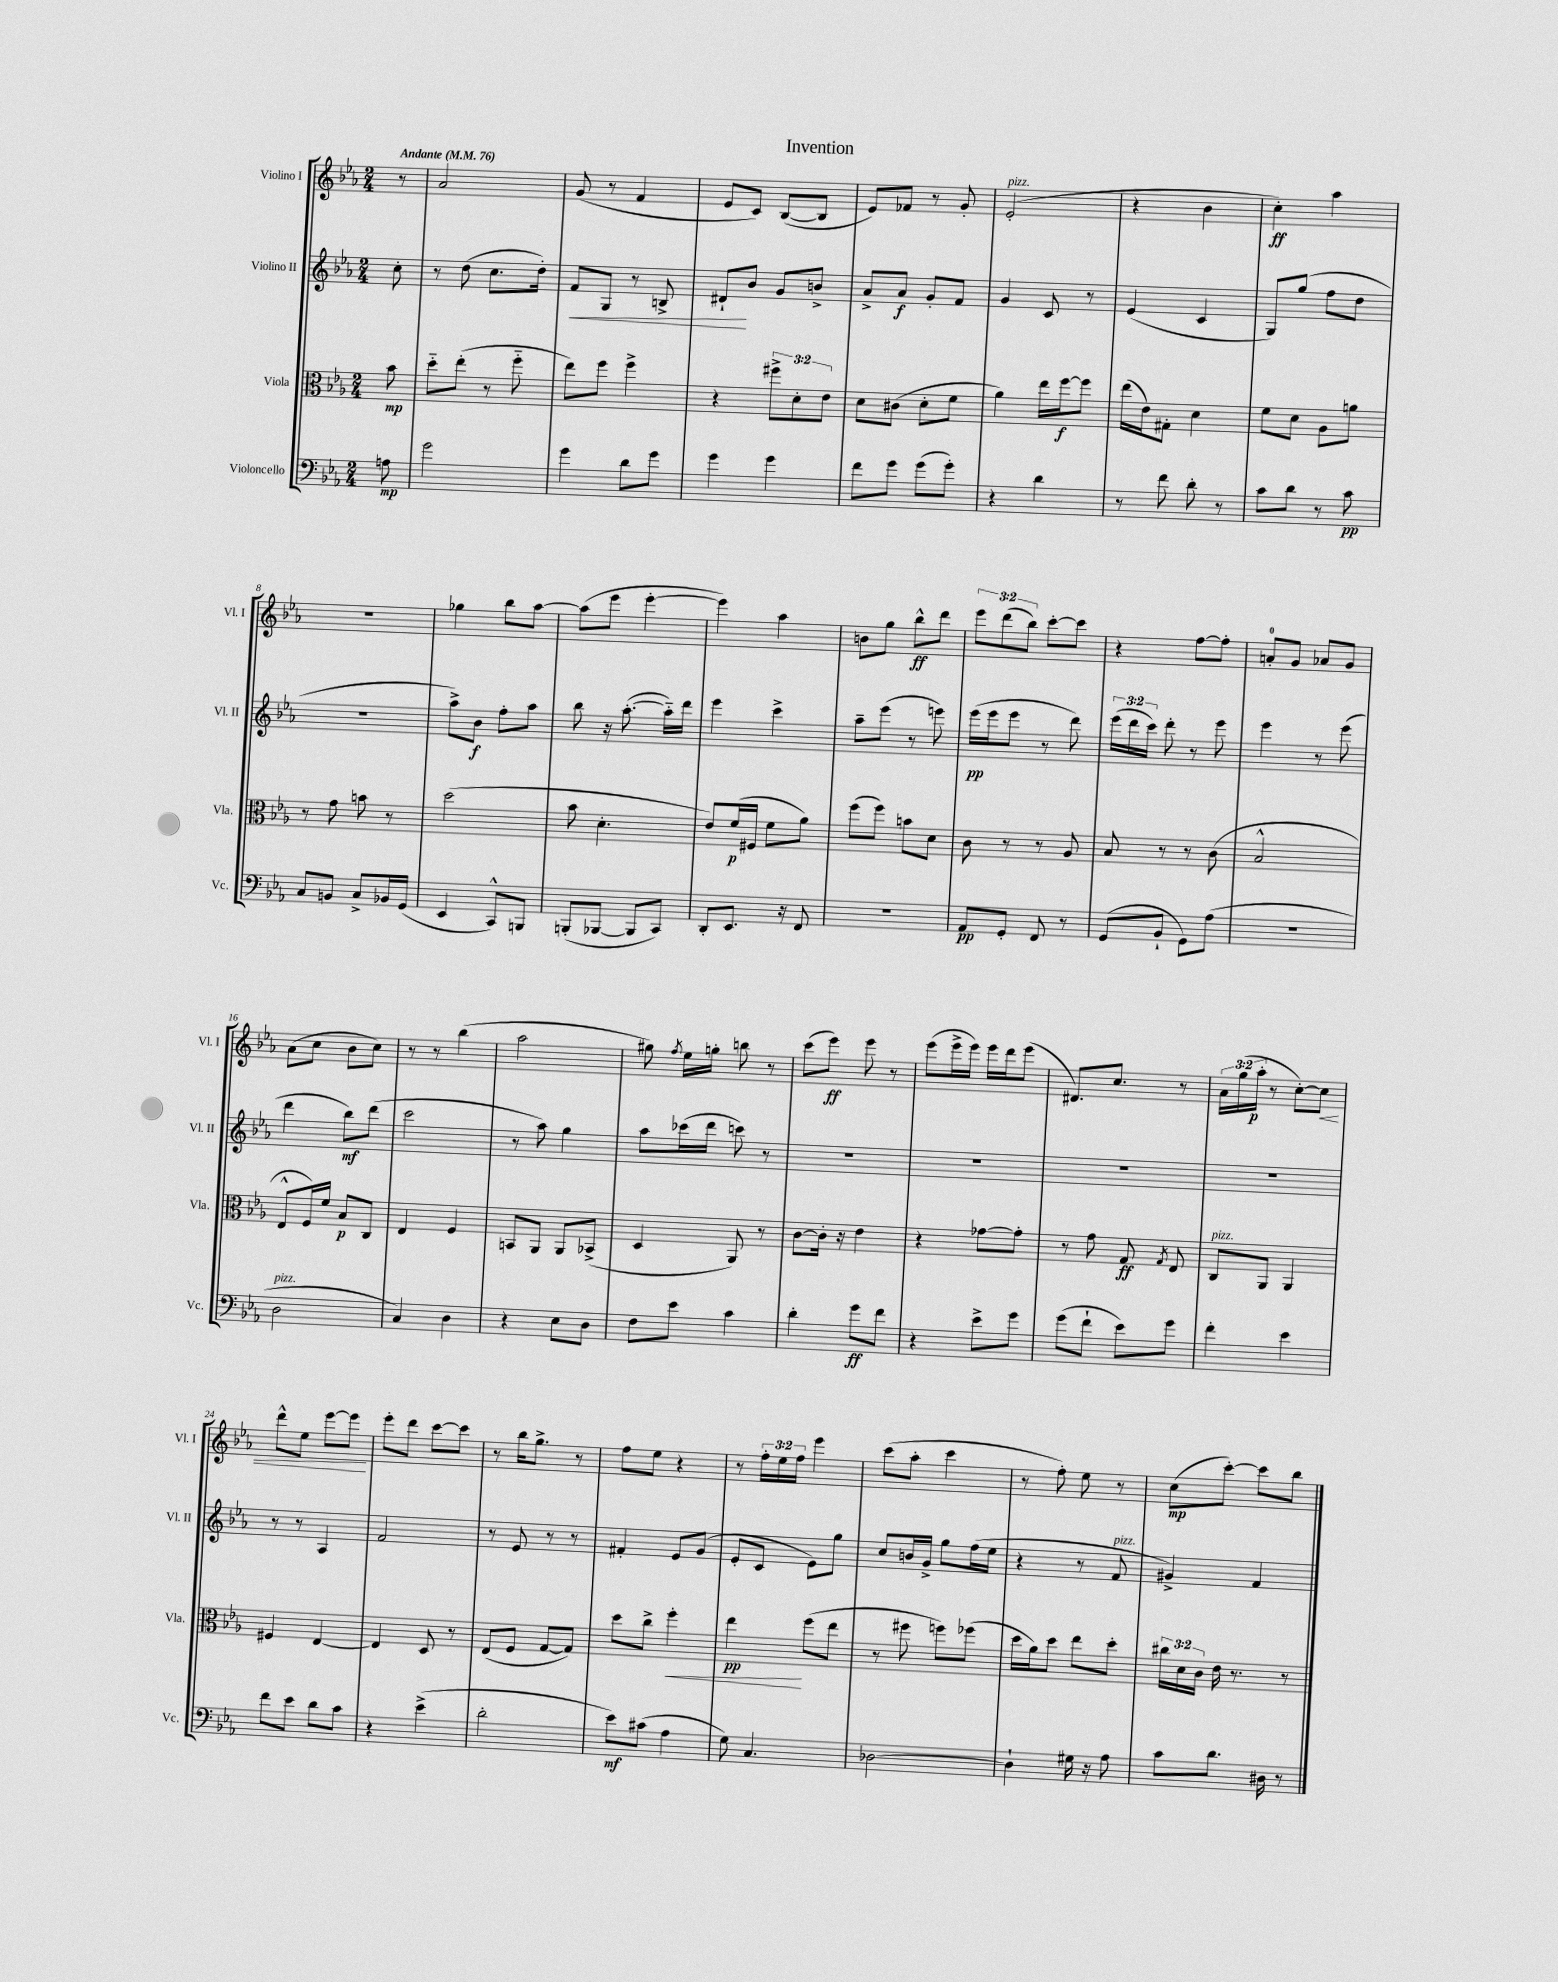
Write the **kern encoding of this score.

**kern	**dynam	**kern	**dynam	**kern	**dynam	**kern	**dynam
*part4	*part4	*part3	*part3	*part2	*part2	*part1	*part1
*staff4	*staff4	*staff3	*staff3	*staff2	*staff2	*staff1	*staff1
*I"Violoncello	*	*I"Viola	*	*I"Violino II	*	*I"Violino I	*
*I'Vc.	*	*I'Vla.	*	*I'Vl. II	*	*I'Vl. I	*
*clefF4	*	*clefC3	*	*clefG2	*	*clefG2	*
*k[b-e-a-]	*	*k[b-e-a-]	*	*k[b-e-a-]	*	*k[b-e-a-]	*
*M2/4	*	*M2/4	*	*M2/4	*	*M2/4	*
*MM76	*	*MM76	*	*MM76	*	*MM76	*
=	=	=	=	=	=	=	=
!	!	!	!	!	!	!LO:TX:a:B:t=Andante	!
8An\	mp	8b-\	mp	8cc'\	.	8r	.
=1	=1	=1	=1	=1	=1	=1	=1
2g\	.	8dd\L	.	8r	.	2a-/	.
.	.	(8ee-'\J	.	(8dd\	.	.	.
.	.	8r	.	8.cc\L	.	.	.
.	.	8ff\	.	.	.	.	.
.	.	.	.	16dd'\Jk)	.	.	.
=2	=2	=2	=2	=2	=2	=2	=2
!	!	!	!	!	!LO:HP:b	!	!
4g\	.	8ee-\L)	.	8f/L	<	(8g/	.
.	.	8ff\J	.	8G/J	.	8r	.
8d\L	.	4ff^\	.	8r	.	4f/	.
8g\J	.	.	.	8Bn^/	.	.	.
=3	=3	=3	=3	=3	=3	=3	=3
4g\	.	4r	.	8d#X`/L	.	8e-/L	.
.	.	.	.	8b-/J	[	8c/J)	.
4g\	.	12ff#X^\L	.	8g/L	.	([8B-/L	.
.	.	12d'\	.	.	.	.	.
.	.	.	.	8bn^/J	.	8B-/J]	.
.	.	12e-\J	.	.	.	.	.
=4	=4	=4	=4	=4	=4	=4	=4
8f\L	.	8d\L	.	8a-^/L	.	8e-/L)	.
8g\J	.	(8c#X\J	.	8a-/J	f	8f-X/J	.
(8g\L	.	8d'\L	.	8g'/L	.	8r	.
8g'\J)	.	8f\J	.	8f/J	.	8g'/	.
=5	=5	=5	=5	=5	=5	=5	=5
!	!	!	!	!	!	!LO:TX:a:i:t=pizz.	!
4r	.	4a-\)	.	4g/	.	(2e-'/	.
4d\	.	16ee-\LL	.	8c/	.	.	.
.	.	[16ff\J	f	.	.	.	.
.	.	8ff\J]	.	8r	.	.	.
=6	=6	=6	=6	=6	=6	=6	=6
8r	.	(16ee-\LL	.	(4e-/	.	4r	.
.	.	16e-\J)	.	.	.	.	.
8f\	.	8G#X'\J	.	.	.	.	.
8d'\	.	4d\	.	4c/	.	4b-\	.
8r	.	.	.	.	.	.	.
=7	=7	=7	=7	=7	=7	=7	=7
8c\L	.	8f\L	.	8G/L)	.	4cc'\)	ff
8d\J	.	8d\J	.	(8gg/J	.	.	.
8r	.	8A-\L	.	8ff\L	.	4aa-\	.
8c\	pp	8an\J	.	8dd\J	.	.	.
!!LO:LB:g=z
=8	=8	=8	=8	=8	=8	=8	=8
8C/L	.	8r	.	2r	.	2r	.
8BBn/J	.	8g\	.	.	.	.	.
8C^/L	.	8bn\	.	.	.	.	.
16BB-X/L	.	8r	.	.	.	.	.
(16GG/JJ	.	.	.	.	.	.	.
=9	=9	=9	=9	=9	=9	=9	=9
4EE-/	.	(2dd\	.	8aa-^\L)	.	4gg-X\	.
.	.	.	.	8b-\J	f	.	.
8CC^^/L)	.	.	.	8ff'\L	.	8bb-\L	.
8BBBn/J	.	.	.	8aa-\J	.	[8aa-\J	.
=10	=10	=10	=10	=10	=10	=10	=10
(8BBBn'/L	.	8b-\	.	8bb-\	.	(8aa-\L]	.
[8BBB-X/J	.	4.d'\	.	16r	.	8eee-\J	.
.	.	.	.	([8.aa-'\	.	.	.
8BBB-/L]	.	.	.	.	.	[4eee-'\	.
8CC/J)	.	.	.	16aa-\LL])	.	.	.
.	.	.	.	16ddd\JJ	.	.	.
=11	=11	=11	=11	=11	=11	=11	=11
8DD'/L	.	8e-/L)	.	4eee-\	.	4eee-\])	.
8.EE-/J	.	(16f/L	p	.	.	.	.
.	.	16F#X/JJ	.	.	.	.	.
.	.	8f\L	.	4ccc^\	.	4aa-\	.
16r	.	.	.	.	.	.	.
8FF/	.	8a-\J)	.	.	.	.	.
=12	=12	=12	=12	=12	=12	=12	=12
2r	.	(8ff\L	.	8aa-~\L	.	8bn\L	.
.	.	8ff\J)	.	(8eee-\J	.	8gg\J	.
.	.	8bn\L	.	8r	.	8bb-^^\L	ff
.	.	8d\J	.	8eeen\)	.	8ddd\J	.
=13	=13	=13	=13	=13	=13	=13	=13
8AA-/L	pp	8c\	.	(16eee-\LL	pp	12eee-\L	.
.	.	.	.	16eee-\J	.	.	.
.	.	.	.	.	.	(12ddd\	.
8GG'/J	.	8r	.	8eee-\J	.	.	.
.	.	.	.	.	.	12bb-\J)	.
8FF/	.	8r	.	8r	.	[8ccc'\L	.
8r	.	8A-/	.	8ddd\)	.	8ccc\J]	.
=14	=14	=14	=14	=14	=14	=14	=14
(8GG/L	.	8B-/	.	(24eee-\LL	.	4r	.
.	.	.	.	24ddd\	.	.	.
.	.	.	.	24ccc\JJ)	.	.	.
8BB-`/J	.	8r	.	8ddd'\	.	.	.
8GG\L)	.	8r	.	8r	.	[8ff\L	.
(8A-\J	.	(8c\	.	8eee-\	.	8ff'\J]	.
=15	=15	=15	=15	=15	=15	=15	=15
2r	.	2B-^^/	.	4eee-\	.	8an'/L	.
.	.	.	.	.	.	8g/J	.
.	.	.	.	8r	.	8a-X/L	.
.	.	.	.	(8eee-\	.	8g/J	.
!!LO:LB:g=z
=16	=16	=16	=16	=16	=16	=16	=16
!LO:TX:a:i:t=pizz.	!	!	!	!	!	!	!
2D\	.	8E-^^/L	.	4ddd\	.	(8a-\L	.
.	.	16F/L)	.	.	.	8cc\J	.
.	.	16f/JJ	.	.	.	.	.
.	.	8B-/L	p	8bb-\L)	mf	8b-\L	.
.	.	8C/J	.	(8ddd\J	.	8cc\J)	.
=17	=17	=17	=17	=17	=17	=17	=17
4C/)	.	4E-/	.	2ccc\	.	8r	.
.	.	.	.	.	.	8r	.
4D\	.	4F/	.	.	.	(4bb-\	.
=18	=18	=18	=18	=18	=18	=18	=18
4r	.	8BBn/L	.	8r	.	2aa-\	.
.	.	8AA-/J	.	8aa-\)	.	.	.
8E-\L	.	8AA-/L	.	4gg\	.	.	.
8D\J	.	(8BB-X^/J	.	.	.	.	.
=19	=19	=19	=19	=19	=19	=19	=19
8F\L	.	4D/	.	8aa-\L	.	8gg#X\)	.
.	.	.	.	.	.	8qff/	.
8e-\J	.	.	.	(16ccc-X\L	.	16ee-\LL	.
.	.	.	.	16ddd\JJ	.	16ggn'\JJ	.
4c\	.	8AA-/)	.	8cccn\)	.	8bbn\	.
.	.	8r	.	8r	.	8r	.
=20	=20	=20	=20	=20	=20	=20	=20
4d'\	.	[8c\L	.	2r	.	(8ccc\L	.
.	.	16c'\Jk]	.	.	.	8eee-\J)	ff
.	.	16r	.	.	.	.	.
8g\L	ff	4e-\	.	.	.	8eee-\	.
8f\J	.	.	.	.	.	8r	.
=21	=21	=21	=21	=21	=21	=21	=21
4r	.	4r	.	2r	.	(8eee-\L	.
.	.	.	.	.	.	16eee-^\L	.
.	.	.	.	.	.	16eee-\JJ)	.
8e-^\L	.	[8g-X\L	.	.	.	16eee-\LL	.
.	.	.	.	.	.	16ddd\J	.
8g\J	.	8g-'\J]	.	.	.	(8eee-\J	.
=22	=22	=22	=22	=22	=22	=22	=22
(8g\L	.	8r	.	2r	.	8.d#X/L)	.
8f`\J	.	8g\	.	.	.	.	.
.	.	.	.	.	.	8.cc/J	.
8e-\L)	.	8G/	ff	.	.	.	.
.	.	8qG/	.	.	.	.	.
8g\J	.	8E-/	.	.	.	8r	.
=23	=23	=23	=23	=23	=23	=23	=23
!	!	!LO:TX:a:i:t=pizz.	!	!	!	!	!
4f'\	.	8C/L	.	2r	.	24a-\LL	.
.	.	.	.	.	.	(24gg\	.
.	.	.	.	.	.	24aa-'\JJ	p
.	.	8AA-/J	.	.	.	8r	.
4e-\	.	4AA-/	.	.	.	[8cc'\L)	.
!	!	!	!	!	!	!	!LO:HP:b
.	.	.	.	.	.	8cc\J]	<
!!LO:LB:g=z
=24	=24	=24	=24	=24	=24	=24	=24
8f\L	.	4F#X/	.	8r	.	8ddd^^\L	.
8e-\J	.	.	.	8r	.	8ee-\J	.
8d\L	.	[4E-/	.	4A-/	.	[8eee-\L	.
8c\J	.	.	.	.	.	8eee-\J]	.
.	.	.	.	.	.	.	[
=25	=25	=25	=25	=25	=25	=25	=25
4r	.	4E-/]	.	2f/	.	8eee-'\L	.
.	.	.	.	.	.	8ddd\J	.
(4e-^\	.	8D/	.	.	.	[8ccc\L	.
.	.	8r	.	.	.	8ccc\J]	.
=26	=26	=26	=26	=26	=26	=26	=26
2d'\	.	(8E-/L	.	8r	.	8r	.
.	.	8F/J	.	8e-/	.	16bb-\KL	.
.	.	.	.	.	.	8.gg^\J	.
.	.	[8G/L	.	8r	.	.	.
.	.	8G/J])	.	8r	.	8r	.
=27	=27	=27	=27	=27	=27	=27	=27
8e-\L)	mf	8dd\L	.	4f#X'/	.	8ff\L	.
(8c#X\J	.	8cc^\J	.	.	.	8ee-\J	.
!	!	!	!LO:HP:b	!	!	!	!
4A-\	.	4ff'\	<	8e-/L	.	4r	.
.	.	.	.	(8g/J	.	.	.
=28	=28	=28	=28	=28	=28	=28	=28
8G\)	.	4ee-\	pp	8e-'/L	.	8r	.
4.C/	.	.	.	8c/J	.	24ff'\LL	.
.	.	.	.	.	.	24ee-\	.
.	.	.	.	.	.	24ff\JJ	.
.	.	(8ff\L	[	8e-\L)	.	4eee-\	.
.	.	8ee-\J	.	8gg\J	.	.	.
=29	=29	=29	=29	=29	=29	=29	=29
[2D-X\	.	8r	.	8cc/L	.	(8ccc\L	.
.	.	8ff#X\	.	16bn/L	.	8aa-'\J	.
.	.	.	.	16g^/JJ	.	.	.
.	.	8ffn\L)	.	8gg\L	.	4ccc\	.
.	.	(8ff-X\J	.	(16ff\L	.	.	.
.	.	.	.	16ee-\JJ	.	.	.
=30	=30	=30	=30	=30	=30	=30	=30
4D-`\]	.	16dd\LL	.	4r	.	8r	.
.	.	16a-\J)	.	.	.	.	.
.	.	8dd\J	.	.	.	8ff'\)	.
16G#X\	.	8ee-\L	.	8r	.	8ee-\	.
16r	.	.	.	.	.	.	.
!	!	!	!	!LO:TX:a:i:t=pizz.	!	!	!
8A-\	.	8dd'\J	.	8f/	.	8r	.
=31	=31	=31	=31	=31	=31	=31	=31
8c\L	.	24cc#X\LL	.	4g#X^/)	.	(8cc\L	mp
.	.	24d\	.	.	.	.	.
.	.	24c\JJ	.	.	.	.	.
8.d\J	.	16e-\	.	.	.	[8ccc'\J)	.
.	.	8.r	.	.	.	.	.
.	.	.	.	4f/	.	8ccc\L]	.
16D#X\	.	.	.	.	.	.	.
8r	.	8r	.	.	.	8bb-\J	.
==	==	==	==	==	==	==	==
*-	*-	*-	*-	*-	*-	*-	*-
